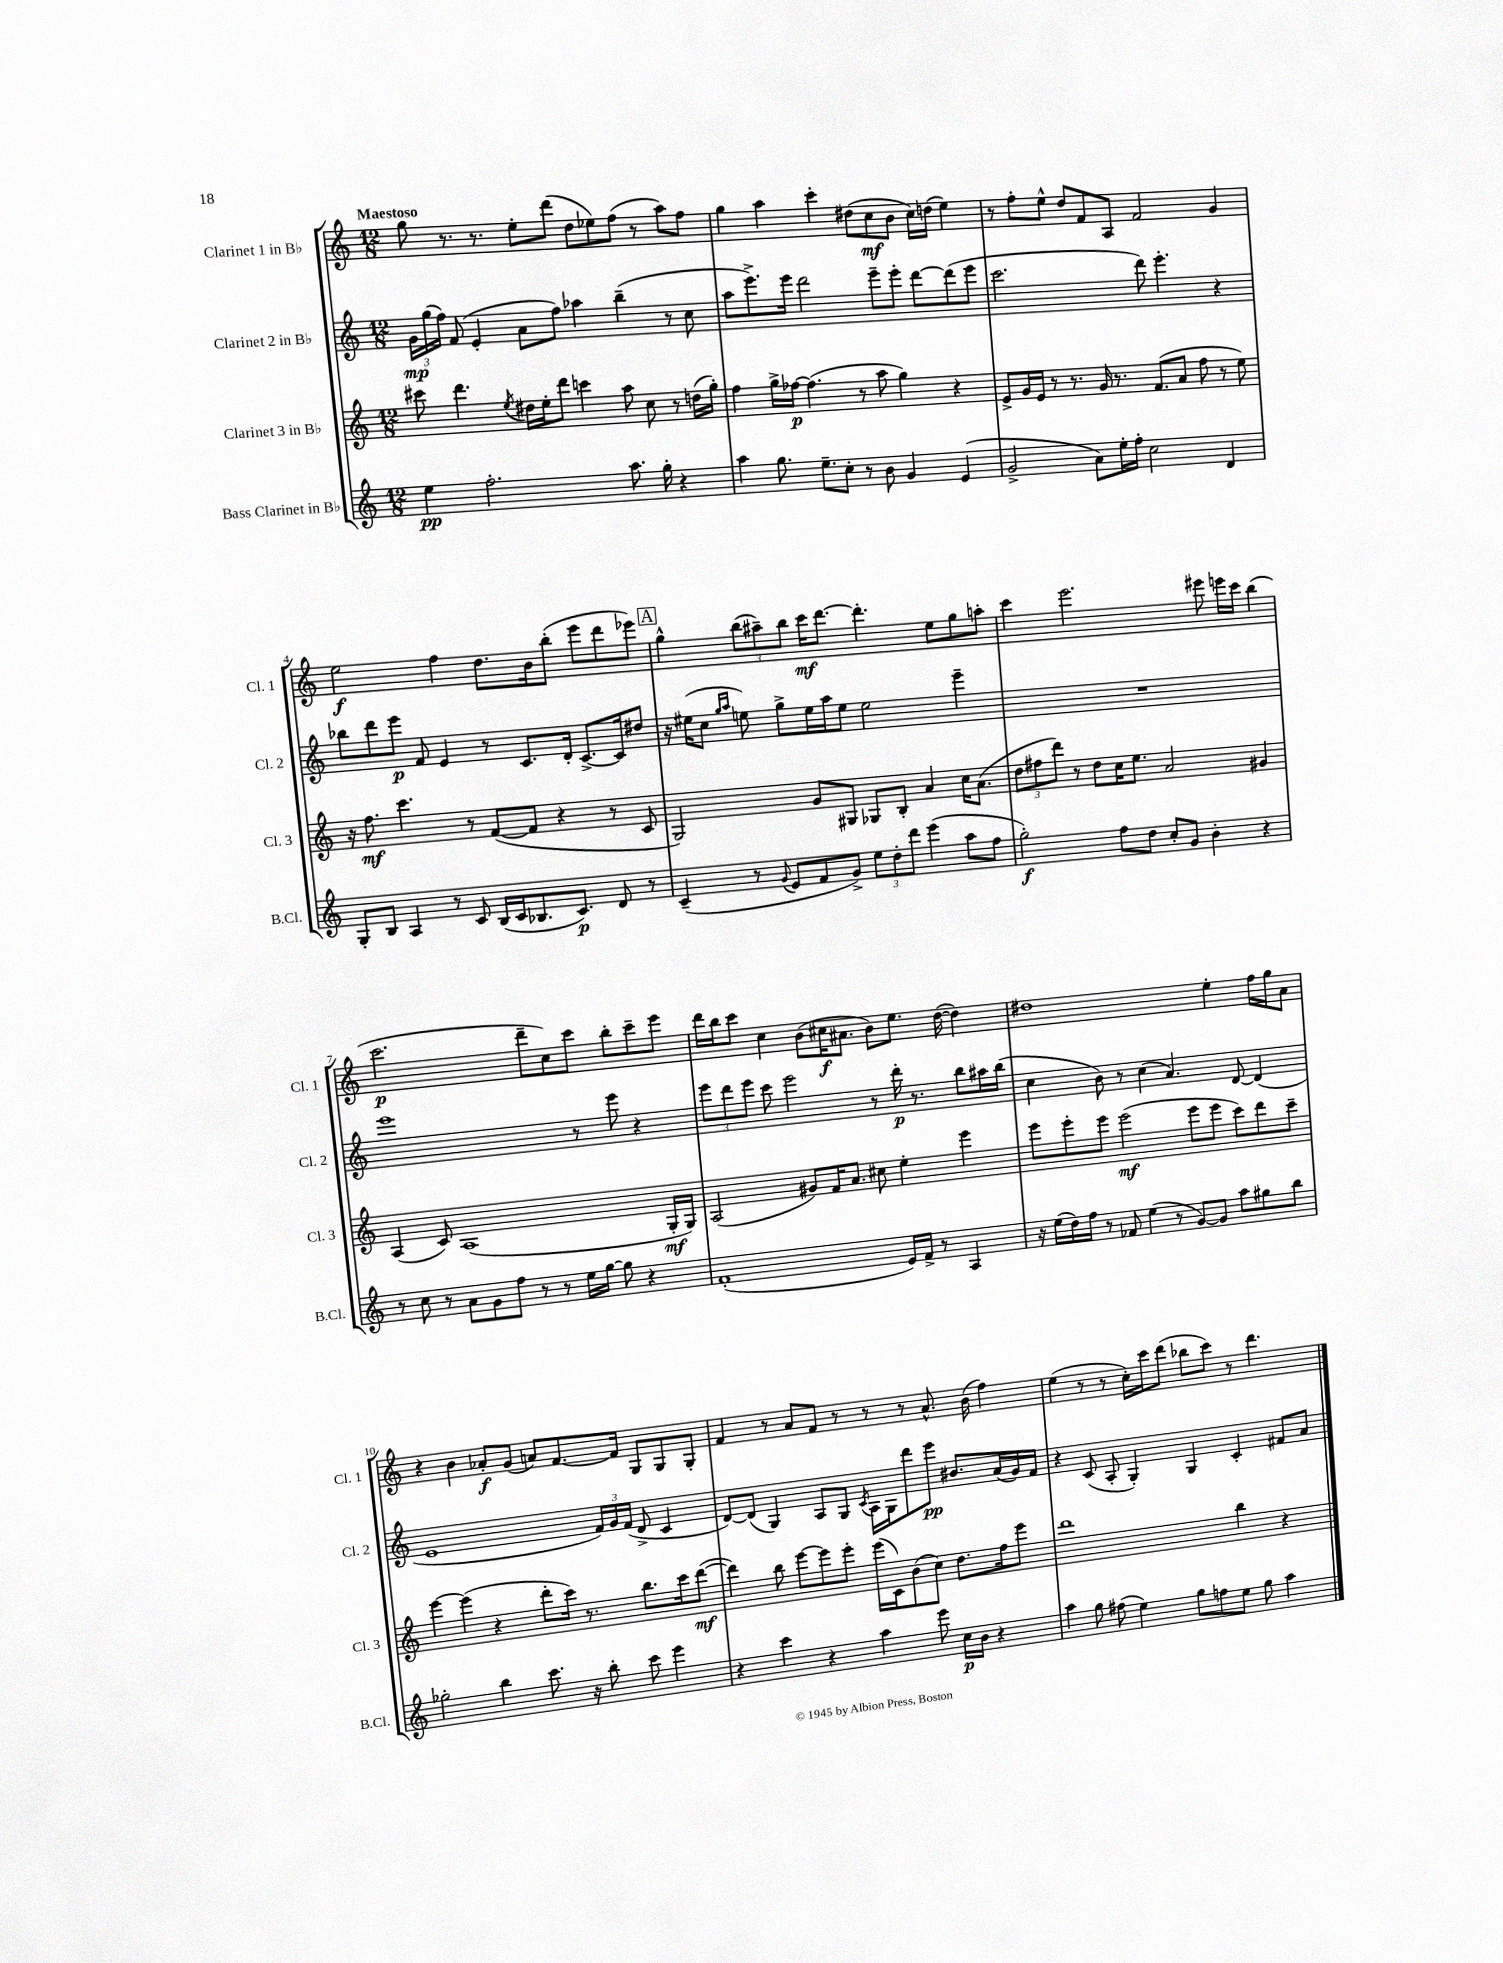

**kern	**kern	**kern	**kern
*staff4	*staff3	*staff2	*staff1
*clefG2	*clefG2	*clefG2	*clefG2
*k[]	*k[]	*k[]	*k[]
*M12/8	*M12/8	*M12/8	*M12/8
4ee\	8ccc#\	24g\LL	8gg\
.	.	(24gg\	.
.	.	24ff\JJ)	.
.	4.ddd\	(8f/	8.r
2.ff'\	.	4e'/	.
.	.	.	8.r
.	8qee/	.	.
.	16dd#\LL	8a\L	8ee'\L
.	16ee'\J	.	.
.	8ddd\J	8ff\J)	(8ddd\J
.	4ccc\	4aa-\	8dd\L
.	.	.	8ee-\)
8.aa\	8aa\	(4bb~\	(8ff\J
.	8cc\	.	8r
16gg'\	.	.	.
4r	8r	8r	8aa\L)
.	(16dd\LL	8cc\	8ff\J
.	16gg'\JJ)	.	.
=	=	=	=
4aa\	4ff\	8aa\L	4gg\
.	.	8.eee^\)	.
8.gg\	16gg^\LL	.	4aa\
.	[16ff-\JJ	16eee\Jk	.
.	(4.ff-\]	2ddd\	.
8.ee~\L	.	.	.
.	.	.	4ccc'\
8cc'\J	.	.	.
8r	8r	.	(8dd#\L
8b\	8aa\	8eee~\L	8cc\
4g/	4gg\)	8eee'\J	8b\J
.	.	[8ddd\L	16cc\LL)
.	.	.	(16dd\JJ
(4e/	4r	(8ddd\]	4ee\)
.	.	8eee\J	.
=	=	=	=
2g^/	8e^/L	2.ccc\	8r
.	16g/L	.	8ff'\L
.	16e/JJ	.	.
.	8r	.	8ee^^\J
.	8.r	.	8dd/L
8a\L)	.	.	8f/
.	16g/	.	.
16ee'\L	8.r	.	8A/J
16ff'\JJ	.	.	.
2cc\	.	8ddd\)	2f/
.	(8.f/L	.	.
.	.	4.eee'\	.
.	8a/J	.	.
.	8ff\	.	.
4d/	8r	4r	4g/
.	8ee\)	.	.
=	=	=	=
8G'/L	16r	8bb-\L	2ee\
.	8.ff\	.	.
8B/J	.	8ddd\	.
4A/	4.ccc\	8eee\J	.
.	.	8f/	.
8r	.	4e/	4ff\
8c/	8r	.	.
(16B/LL	([8f/L	8r	8.dd\L
16c/J	.	.	.
8.B-/	8f/]J	8.c/L	.
.	.	.	16b\k
.	4r	.	(8bb'\J
8.c/J)	.	16d'/Jk	.
.	.	[8.c^/L	8eee\L
8d/	8r	.	8ddd\
.	.	16c/]k	.
8r	8c/	8dd#/J	8eee-\J)
=	=	=	=
(4c~/	2G/)	16r	4gg^^\
.	.	(16ee#\LK	.
.	.	8cc\J	.
.	.	16qqgg/LL	.
.	.	16qqaa/JJ	.
8r	.	8ee\)	(12bb\L
.	.	.	12aa#~\)
8qqg/	.	.	.
8e/L	.	8gg^\L	.
.	.	.	12bb\J
8f/	8g/L	16ee\L	16ccc\LK
.	.	16aa\J	[8.ddd\J
8g^/J)	8G#/J	8ee\J	.
12ee\L	8G-/L	2ee\	4.ddd'\]
12dd'\	.	.	.
.	8B'/J	.	.
12ddd\J	.	.	.
(4eee\	4a/	.	.
.	.	.	8ee\L
8aa\L	16cc\LK	4eee~\	8gg\
.	(8.a\J	.	.
8ff\J	.	.	8aa'\J
=	=	=	=
2gg'\)	12dd\L	1.r	4ccc\
.	12ff#\	.	.
.	12ddd\J)	.	.
.	8r	.	2.eee\
.	8dd\L	.	.
8ff\L	16cc\K	.	.
.	8.ee\J	.	.
8dd\J	.	.	.
8cc'/L	2a/	.	.
8g/J	.	.	.
4b'\	.	.	8eee#\
.	.	.	16eee\LL
.	.	.	16ccc\JJ
4r	4g#/	.	(4bb\
=	=	=	=
8r	(4A/	1eee	2.ccc\
8cc\	.	.	.
8r	8c/)	.	.
8a\L	(1A	.	.
8g\	.	.	.
8ff\J	.	.	.
8r	.	.	8ddd~\L
8r	.	.	8cc\)
16ee\LL	.	8r	8ccc\J
[16gg\JJ	.	.	.
8gg\]	.	8eee\	8bb'\L
4r	.	4r	8ccc~\
.	16G'/LL	.	8eee\J
.	16G/JJ)	.	.
=	=	=	=
(1f'	(2A/	12eee\L	16ddd\LL
.	.	.	16bb\J
.	.	12ddd\	.
.	.	.	8ccc\J
.	.	12eee\J	.
.	.	8ccc\	4cc\
.	.	2eee\	.
.	8g#/L)	.	(8b\L
.	16f/K	.	16cc#\K
.	8.a/J	.	8.a#\J
.	8cc#\	8r	8b\L)
16e/LL)	4ee'\	16ddd'\	8.ee\J
16f^/JJ	.	8.r	.
8r	.	.	.
.	.	.	([16dd\
4A/	4eee\	8bb\L	4dd\])
.	.	16aa#\L	.
.	.	(16bb\JJ	.
=	=	=	=
16r	8eee\L	4cc\	1dd#
(16ee\LL	.	.	.
16dd\)	8eee'\	.	.
16ff\JJ	.	.	.
8r	8eee\J	8b\)	.
8f-/	(2eee\	8r	.
(4ee\	.	(4cc\	.
8r	.	4.a/)	.
[8g/L)	8eee\L	.	.
8g/]J	8eee\J	.	4ee'\
8aa\L	8ccc\L)	[8d/	.
8gg#\	8ddd\	(4d/]	16ff\LL
.	.	.	16gg\J
8bb\J	8ccc~\J	.	8a\J
=	=	=	=
2gg-'\	[4eee\	1e	4r
.	(4eee\]	.	4b\
4bb\	4r	.	8a-'/L
.	.	.	(8g/J
8.ccc\	8ddd'\L	.	8a/L)
.	16ccc\Jk)	.	[8.f/
16r	8.r	.	.
8bb'\	.	24f/LL)	.
.	.	24g/	.
.	.	.	16f/]Jk
.	.	(24f/JJ	.
8ccc\	8.bb\L	8d^/	8G/L
4eee\	.	4c/	8G/
.	16ccc\k	.	.
.	([8ddd\J	.	8G'/J
=	=	=	=
4r	4ddd\])	[8d/L)	4f/
.	.	(8d/]J	.
4ccc\	8bb\	4G/)	8r
.	[8eee\L	.	8a/L
4r	8eee\]	8A/L	8f/J
.	8eee'\J	8G/J	8r
.	.	8qc/	.
4aa\	(16eee\LL	16A\LL	8r
.	16c\J)	16G\J	.
.	(8b\	8ddd\	8r
8eee\	8cc\J)	8eee\J	8.a^^/
16cc\LL	8.dd\L	8.b#/L	.
16b\JJ	.	.	(16b\
4r	.	.	4ff\)
.	16ff\k	(16a/L	.
.	8eee\J	16g/)	.
.	.	16f/JJ	.
=	=	=	=
4aa\	1ddd	4r	(4ee\
8gg\	.	(8c/	8r
(8ff#\	.	8A'/	8r
4ee\)	.	4G'/)	16cc'\LL)
.	.	.	16ccc\J
.	.	.	(8ddd\J
8gg\L	.	4G/	8bb-\L
8ff\	.	.	8ccc\J)
8ee\J	4bb\	4c'/	8r
8gg\	.	.	4.ddd\
4aa\	4r	8f#/L	.
.	.	8a/J	.
==	==	==	==
*-	*-	*-	*-
